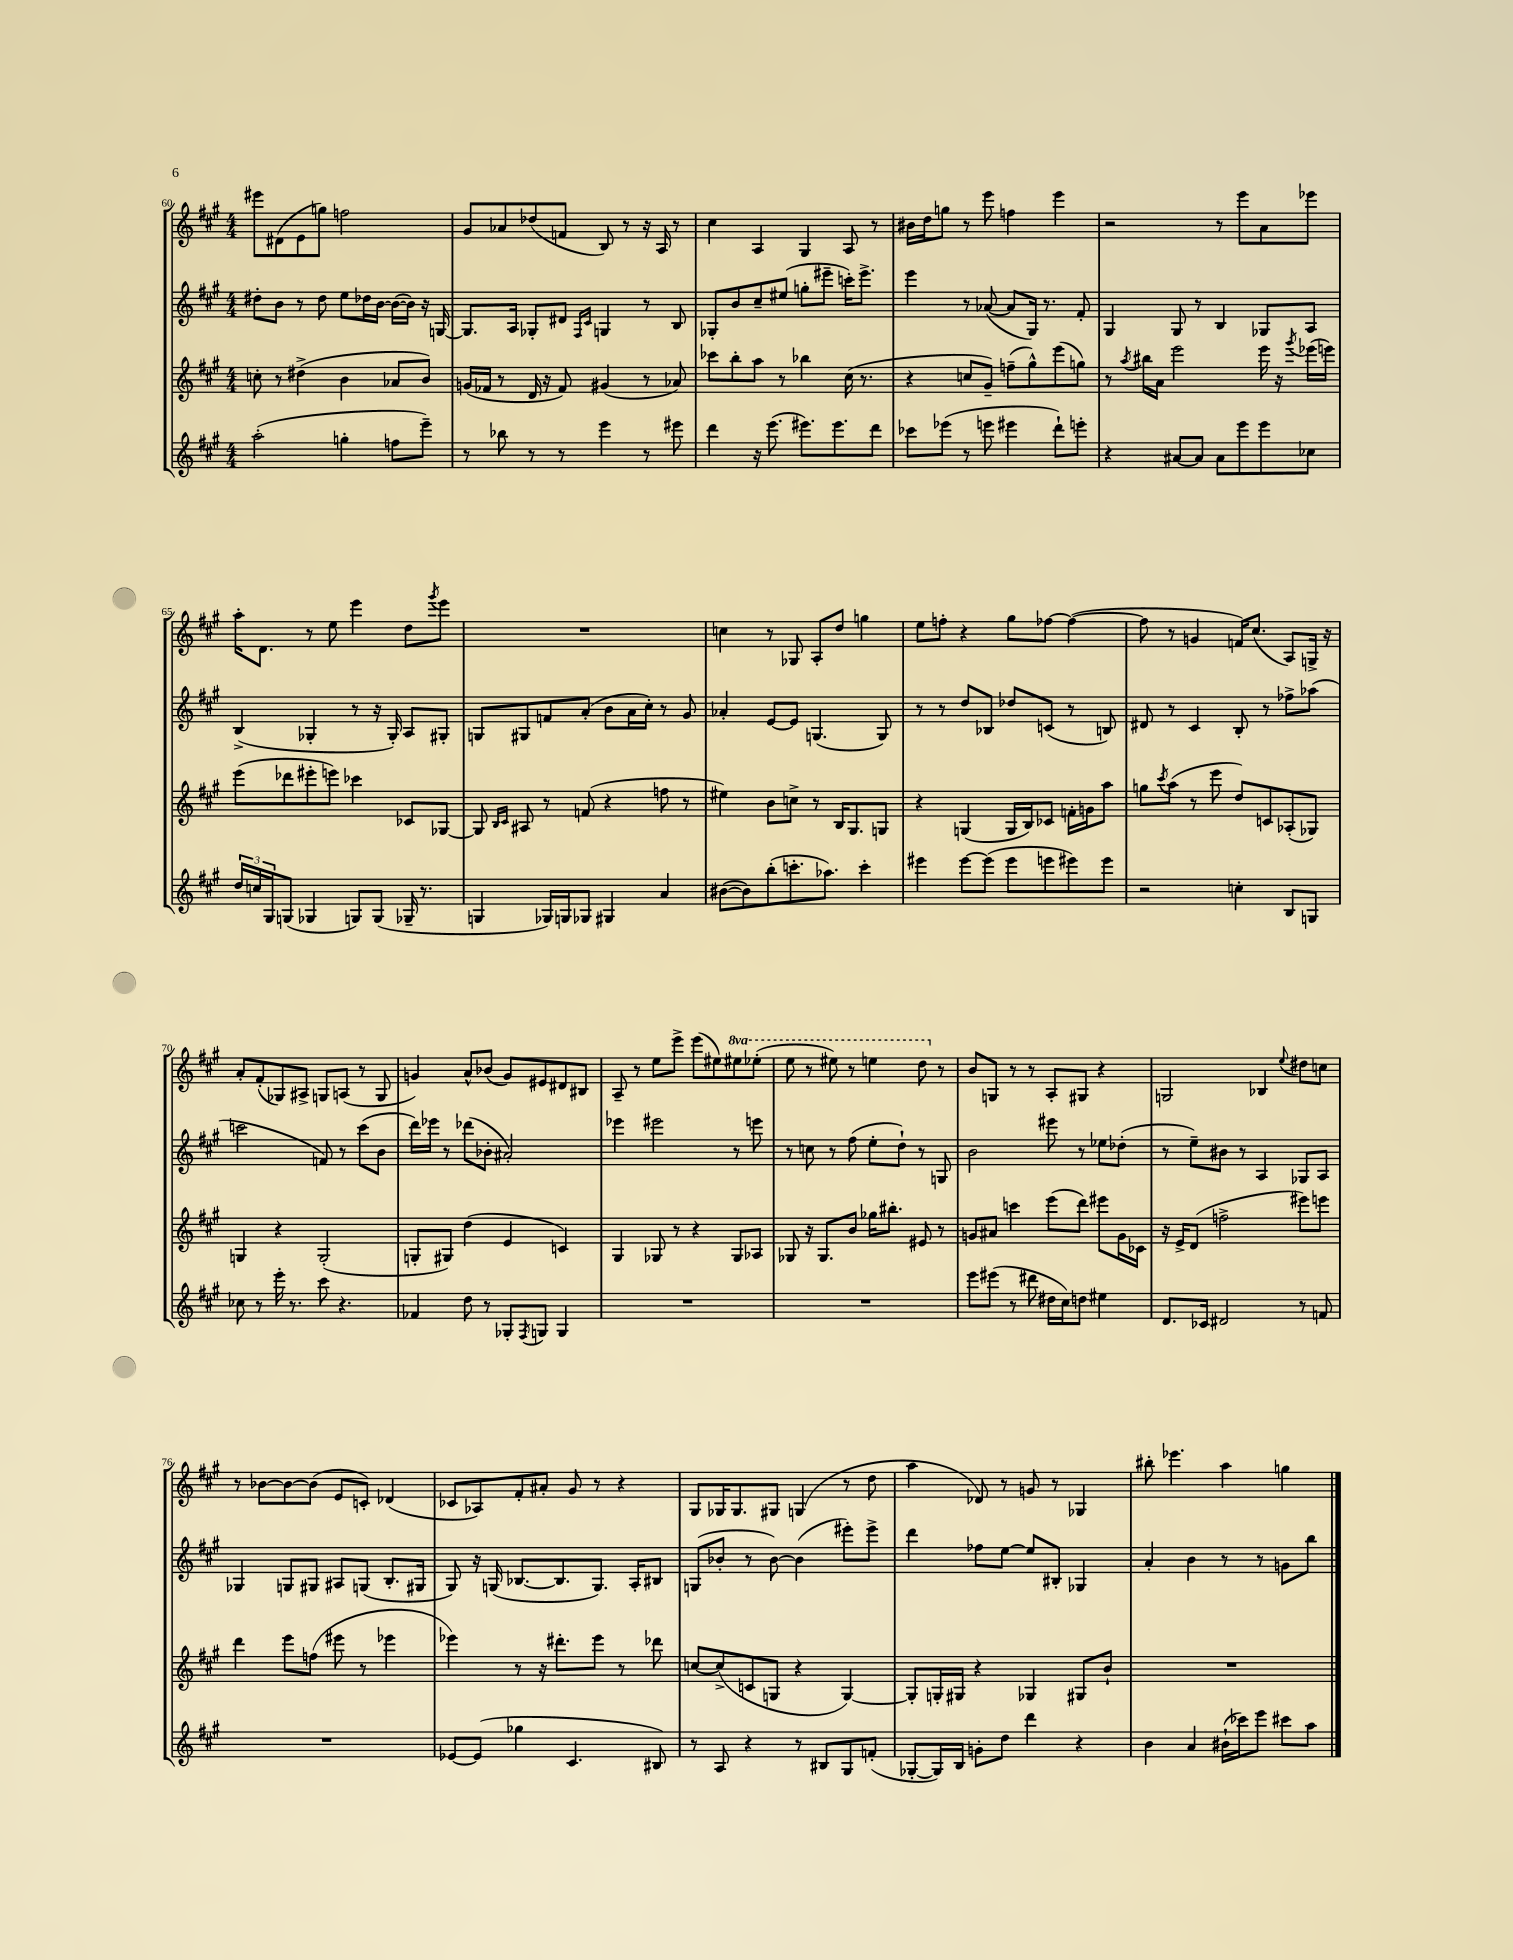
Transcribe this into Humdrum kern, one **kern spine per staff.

**kern	**kern	**kern	**kern
*part4	*part3	*part2	*part1
*staff4	*staff3	*staff2	*staff1
*clefG2	*clefG2	*clefG2	*clefG2
*k[f#c#g#]	*k[f#c#g#]	*k[f#c#g#]	*k[f#c#g#]
*M4/4	*M4/4	*M4/4	*M4/4
=60	=60	=60	=60
(2aa'\	8ccn'\	8dd#X'\L	8eee#X\L
.	8r	8b\J	(8d#X\
.	(4dd#X^\	8r	8e\
.	.	8dd#\	8ggn\J)
4ggn'\	4b\	8ee\L	2ffn\
.	.	16dd-X\L	.
.	.	[16b\JJ	.
8ffn\L	8a-X/L	(16b\LL_	.
.	.	16b\JJ])	.
8eee~\J)	8b/J)	16r	.
.	.	[16Gn/	.
=61	=61	=61	=61
8r	(16gn/LL	8.G/L]	8g#/L
.	16f-X/JJ	.	.
8bb-X\	8r	.	8a-X/
.	.	16A/Jk	.
8r	16d/	8G-X'/L	(8dd-X/
.	16r	.	.
8r	8f-/)	8d#X/J	8fn/J
.	.	16qqF#/LL	.
.	.	16qqc#/JJ	.
4eee\	(4g#X/	4Gn/	8B/)
.	.	.	8r
8r	8r	8r	16r
.	.	.	16A/
8eee#X\	8a-X/)	8B/	8r
=62	=62	=62	=62
4ddd\	8ccc-X\L	8G-X'/L	4cc#\
.	8bb'\	8b/	.
16r	8aa\J	8cc#~/	4A/
(8.eee\	.	.	.
.	8r	(8ee#X/J	.
8.eee#X\L)	4bb-X\	8ggn'\L	4G#/
.	.	8eee#X~\J	.
8.eee#\	.	.	.
.	(16cc#\	16cccn'\KL)	8A/
.	8.r	8.eee#^\J	.
8ddd\J	.	.	8r
=63	=63	=63	=63
8ccc-X\L	4r	4eee\	16b#X\LL
.	.	.	16dd\J
(8eee-X\J	.	.	8ggn\J
8r	8ccn/L	8r	8r
8eeen\	8g#~/J)	([8a-X/	8eee\
4eee#X\	(8ffn~\L	8a-/L]	4ffn\
.	8gg#^^\)	16G#/Jk)	.
.	.	8.r	.
8ddd`\L)	(8eee\	.	4eee\
8eeen'\J	8ggn\J)	8f#'/	.
=64	=64	=64	=64
4r	8r	4G#/	2r
.	8qaa/	.	.
.	16bb#X\LL	.	.
.	16a\JJ	.	.
[8a#X/L	2eee\	8G#/	.
8a#/J]	.	8r	.
8a#\L	.	4B/	8r
8eee\	.	.	8eee\L
8eee\	16eee\	8G-X/L	8a\
.	16r	.	.
.	8qggg#/	.	.
8cc-X\J	(16eee-X\LL	8A/J	8eee-X\J
.	16eeen\JJ)	.	.
!!LO:LB:g=z
=65	=65	=65	=65
24dd/LL	(8eee\L	(4B^/	16aa'\KL
24ccn/	.	.	.
.	.	.	8.d\J
24G#/J	.	.	.
(8Gn/J	8ddd-X\	.	.
4G-X/	8eee#X'\	4G-X'/	8r
.	8eeen\J)	.	8ee\
8Gn/L)	4ccc-X\	8r	4eee\
(8G/J	.	16r	.
.	.	16G-'/)	.
16G-X~/	8c-X/L	8A/L	8dd\L
8.r	.	.	.
.	.	.	8qggg#/
.	[8G-X/J	8G#X'/J	8eee\J
=66	=66	=66	=66
4Gn/	8G-/]	8Gn/L	1r
.	16qqB/LL	.	.
.	16qqc#/JJ	.	.
.	8A#X/	8G#X/	.
16G-X/LL)	8r	8fn/	.
16Gn/J	.	.	.
8G-X/J	(8fn/	(8a'/J	.
4G#X/	4r	8b\L	.
.	.	16a\L	.
.	.	16cc#'\JJ)	.
4a/	8ffn\	8r	.
.	8r	8g#/	.
=67	=67	=67	=67
([8b#X\L	4ee#X\)	4a-X'/	4ccn\
8b#\])	.	.	.
(8bb'\	8b\L	[8e/L	8r
8.cccn'\	8ccn^\J	8e/J]	8G-X/
.	8r	(4.Gn/	8A'/L
8.aa-X\J)	.	.	.
.	16B/KL	.	8dd/J
.	8.G#/	.	.
4ccc'\	.	.	4ggn\
.	8Gn/J	8G/)	.
=68	=68	=68	=68
4eee#X\	4r	8r	8ee\L
.	.	8r	8ffn'\J
[8eee#\L	(4Gn/	8dd/L	4r
(8eee#\J]	.	8B-X/J	.
8eee#\L	16G/LL	8dd-X/L	8gg#\L
.	16B/J)	.	.
8eeen\	8c-X/J	(8cn/J	[8ff-X\J
8eee#X\)	16fn'\LL	8r	(4ff-\_
.	16gn\J	.	.
8eee#\J	8aa\J	8Bn/)	.
=69	=69	=69	=69
2r	8ggn\L	8d#X/	8ff-\]
.	8qccc#/	.	.
.	(8aa\J	8r	8r
.	8r	4c#/	4gn/
.	8eee\	.	.
4ccn'\	8dd/L)	8B'/	16fn/KL)
.	.	.	(8.cc#/J
.	8cn/	8r	.
8B/L	(8A-X'/	8ff-X^\L	8A/L)
8Gn/J	8G-X/J)	(8aa-X\J	16Gn^/Jk
.	.	.	16r
!!LO:LB:g=z
=70	=70	=70	=70
8cc-X\	4Gn/	2cccn\	8a'/L
8r	.	.	(8f#'/
16eee'\	4r	.	8G-X/)
8.r	.	.	.
.	.	.	8A#X^/J
8ccc#\	(2G'/	8fn/)	8Gn/L
4.r	.	8r	(8An/J
.	.	(8ccc\L	8r
.	.	8b\J	8G/
=71	=71	=71	=71
4f-X/	8Gn'/L	16ddd\LL)	4gn/)
.	.	16eee-X\JJ	.
.	8G#X/J)	8r	.
8dd\	(4dd\	(8ddd-X\L	8a^^/L
8r	.	8b-X'\J	(8b-X/J
8G-X'/L	4e/	2a#X'/)	8g/L)
8qF#/	.	.	.
8Gn/J	.	.	8e#X/
4G/	4cn/)	.	8d#X/
.	.	.	8B#X/J
=72	=72	=72	=72
1r	4G#/	4eee-X\	8A~/
.	.	.	8r
.	8G-X/	2eee#X\	8ee\L
.	8r	.	8eee^\J
.	4r	.	(8eee\L
.	.	.	8ee#X\)
*	*	*	*8va
.	8G-/L	8r	8eee#X\
.	8A-X/J	8eeen\	(8eee-X'\J
=73	=73	=73	=73
1r	8G-X/	8r	8eee\
.	16r	8ccn\	8r
.	8.G-/L	.	.
.	.	8r	8eee#X\)
.	8b/J	(8ff#\	8r
.	16gg-X\KL	8ee'\L	4eeen\
.	8.bb#X'\J	.	.
.	.	8dd`\J)	.
.	8e#X/	8r	8ddd\
*	*	*	*X8va
.	8r	8Gn/	8r
=74	=74	=74	=74
8eee\L	8gn/L	2b\	8b/L
(8eee#X\J	8a#X/J	.	8Gn/J
8r	4cccn\	.	8r
8ddd#X\	.	.	8r
16dd#X\LL	(8eee\L	8eee#X\	8A'/L
16cc#\J)	.	.	.
8ddn\J	8ddd\J)	8r	8G#X/J
4ee#X\	8eee#X\L	8ee-X\L	4r
.	16g\L	(8dd-X'\J	.
.	16c-X\JJ	.	.
=75	=75	=75	=75
8.d/L	16r	8r	2Gn/
.	16e^/KL	.	.
.	(8d/J	8ee~\L)	.
16c-X/Jk	.	.	.
2d#X/	2ffn^\	8b#X\J	.
.	.	8r	.
.	.	4A/	4B-X/
.	.	.	8qqee/
8r	8eee#X\L)	8G-X/L	8dd#X\L
8fn/	8eeen\J	8A/J	8ccn\J
!!LO:LB:g=z
=76	=76	=76	=76
1r	4ddd\	4G-X/	8r
.	.	.	[8b-X\L
.	8eee\L	8Gn/L	8b-\_
.	(8ffn\J	8G#X/J	(8b-\J]
.	8eee#X\	8A#X/L	8e/L
.	8r	(8Gn/J	8cn'/J)
.	4eee-X\	8.B'/L	(4d-X/
.	.	16G#X/Jk	.
=77	=77	=77	=77
[8e-X/L	4eee-X\)	8G#/)	8c-X/L
(8e-/J]	.	16r	8A-X/)
.	.	(16Gn/	.
4gg-X\	8r	[8.B-X/L	8f#'/
.	16r	.	8a#X'/J
.	8.ddd#X'\L	8.B-/]	.
4.c#/	.	.	8g#/
.	8eee-\J	8.G/J)	8r
.	8r	.	4r
.	.	16A'/KL	.
8B#X/)	8ddd-X\	8B#X/J	.
=78	=78	=78	=78
8r	[8ccn/L	(8Gn/L	8G#/L
8A/	(8cc^/]	8b-X'/J	16G-X/K
.	.	.	8.G-/
4r	8cn/	8r	.
.	8Gn/J	[8b-\)	8G#X/J
8r	4r	(4b-\]	(4Gn/
8B#X/L	.	.	.
8G#/	[4G/)	8eee#X'\L)	8r
(8fn'/J	.	8eee#^\J	8dd\
=79	=79	=79	=79
[8G-X'/L	8G'/L]	4ddd\	4aa\
16G-/L])	16Gn'/L	.	.
16B/JJ	16G#X/JJ	.	.
8gn'\L	4r	8ff-X\L	8d-X/)
8dd\J	.	[8ee\J	8r
4ddd\	4G-X/	8ee/L]	8gn/
.	.	8B#X'/J	8r
4r	8G#X/L	4G-X/	4G-X/
.	8b`/J	.	.
=80	=80	=80	=80
4b\	1r	4a'/	8bb#X'\
.	.	.	4.eee-X\
4a/	.	4b\	.
(16b#X`\LL	.	8r	4aa\
16ccc-X\J)	.	.	.
8eee\J	.	8r	.
8ccc#X\L	.	8gn\L	4ggn\
8aa\J	.	8bb\J	.
==	==	==	==
*-	*-	*-	*-
